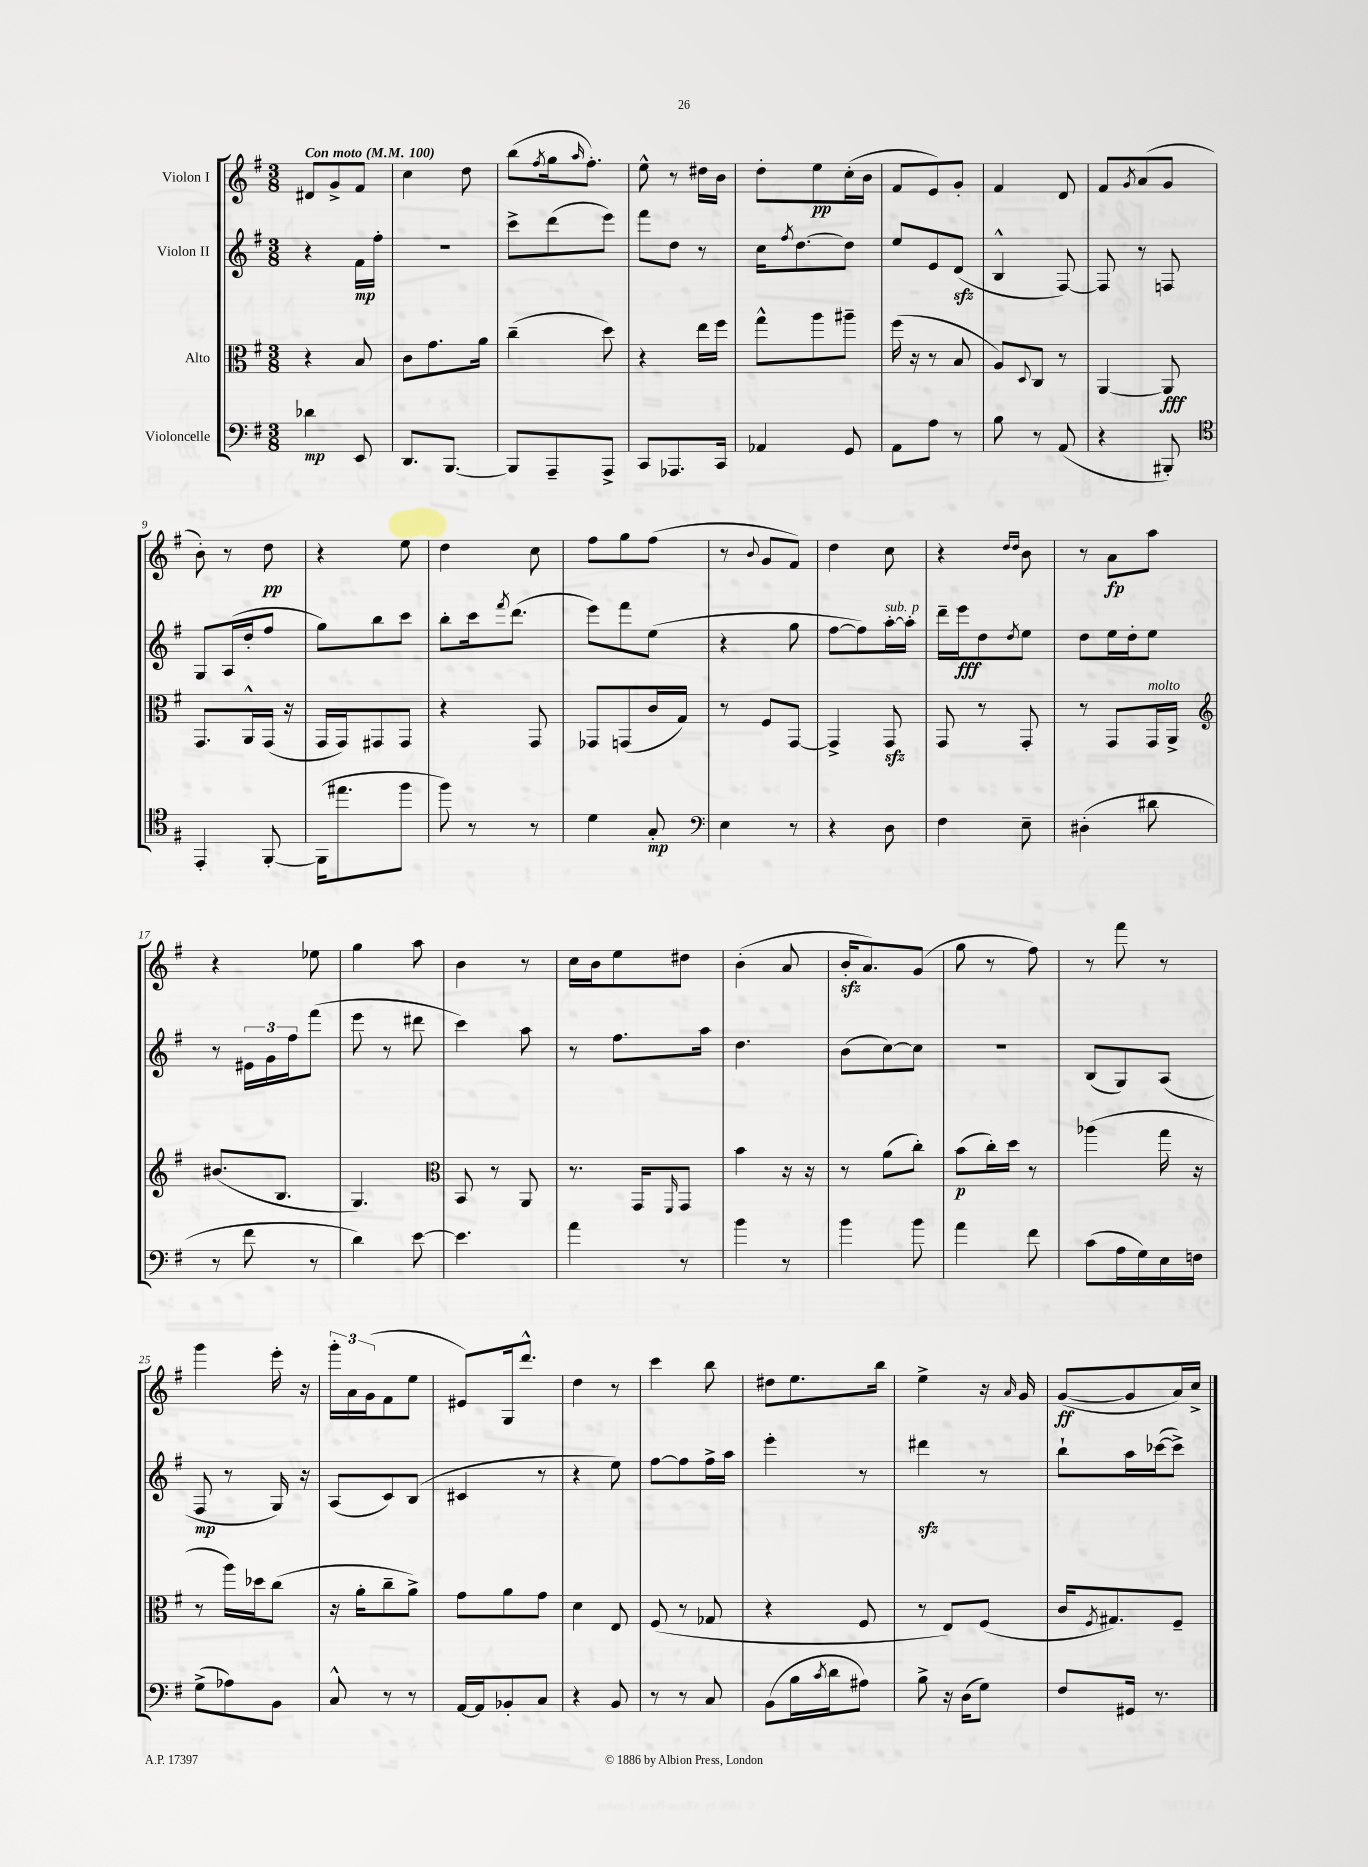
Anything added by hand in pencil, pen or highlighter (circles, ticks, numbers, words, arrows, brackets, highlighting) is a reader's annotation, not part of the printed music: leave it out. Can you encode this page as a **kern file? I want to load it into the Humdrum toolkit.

**kern	**dynam	**kern	**dynam	**kern	**dynam	**kern	**dynam
*part4	*part4	*part3	*part3	*part2	*part2	*part1	*part1
*staff4	*staff4	*staff3	*staff3	*staff2	*staff2	*staff1	*staff1
*I"Violoncelle	*	*I"Alto	*	*I"Violon II	*	*I"Violon I	*
*clefF4	*	*clefC3	*	*clefG2	*	*clefG2	*
*k[f#]	*	*k[f#]	*	*k[f#]	*	*k[f#]	*
*M3/8	*	*M3/8	*	*M3/8	*	*M3/8	*
*MM100	*	*MM100	*	*MM100	*	*MM100	*
=1	=1	=1	=1	=1	=1	=1	=1
!	!	!	!	!	!	!LO:TX:a:B:t=Con moto	!
4d-X\	mp	4r	.	4r	.	8d#X/L	.
.	.	.	.	.	.	8g^/	.
8EE/	.	8B/	.	16f#\LL	mp	8f#/J	.
.	.	.	.	16ff#'\JJ	.	.	.
=2	=2	=2	=2	=2	=2	=2	=2
8.DD/L	.	8c\L	.	4.r	.	4cc\	.
.	.	8.g\	.	.	.	.	.
[8.BBB/J	.	.	.	.	.	.	.
.	.	.	.	.	.	8dd\	.
.	.	16a\Jk	.	.	.	.	.
=3	=3	=3	=3	=3	=3	=3	=3
8BBB/L]	.	(4cc~\	.	8ccc^\L	.	(8bb\L	.
.	.	.	.	.	.	8qff#/	.
8AAA~/	.	.	.	(8ddd\	.	16gg\k	.
.	.	.	.	.	.	16qqaa/	.
.	.	.	.	.	.	8.ff#'\J)	.
8AAA^/J	.	8dd\)	.	8eee\J)	.	.	.
=4	=4	=4	=4	=4	=4	=4	=4
8CC/L	.	4r	.	8fff#\L	.	8ee^^\	.
8.AAA-X/	.	.	.	8dd\J	.	8r	.
.	.	16ee\LL	.	8r	.	16dd#X\LL	.
16CC/Jk	.	16ff#\JJ	.	.	.	16b\JJ	.
=5	=5	=5	=5	=5	=5	=5	=5
4AA-X/	.	8gg^^\L	.	16cc\KL	.	8dd'\L	.
.	.	.	.	8qff#/	.	.	.
.	.	.	.	[8.dd\	.	.	.
.	.	8aa\	.	.	.	8ee\	pp
8GG/	.	8aa#X~\J	.	8dd\J]	.	(16cc'\L	.
.	.	.	.	.	.	16b\JJ	.
=6	=6	=6	=6	=6	=6	=6	=6
8AA\L	.	(16ff#\	.	8ee/L	.	8f#/L	.
.	.	16r	.	.	.	.	.
8A\J	.	8r	.	8e/	.	8e/)	.
8r	.	8B/	.	(8dzz/J	.	8g'/J	.
=7	=7	=7	=7	=7	=7	=7	=7
8B\	.	8A/L)	.	4B^^/	.	4f#/	.
.	.	8qqD/	.	.	.	.	.
8r	.	8C/J	.	.	.	.	.
(8AA/	.	8r	.	[8F#/)	.	8d/	.
=8	=8	=8	=8	=8	=8	=8	=8
4r	.	[4AA/	.	8F#/]	.	8f#/L	.
.	.	.	.	.	.	8qg/	.
.	.	.	.	8r	.	(8a/	.
8BBB#X'/)	.	8AA/]	fff	8Fn/	.	8g/J	.
!!LO:LB:g=z
=9	=9	=9	=9	=9	=9	=9	=9
*clefC4	*	*	*	*	*	*	*
4EE'/	.	8.GG/L	.	8G/L	.	8b'\)	.
.	.	.	.	(16A/L	.	8r	.
.	.	16AA^^/L	.	16dd'/J	.	.	.
[8FF#'/	.	(16GG/JJ	.	8ff#/J	.	8dd\	pp
.	.	16r	.	.	.	.	.
=10	=10	=10	=10	=10	=10	=10	=10
(16FF#\KL]	.	16GG/LL	.	8gg\L)	.	4r	.
8.ee#X\	.	16GG/J)	.	.	.	.	.
.	.	8GG#X/	.	8bb\	.	.	.
8ff#\J	.	8GG#/J	.	8ccc\J	.	8ee\	.
=11	=11	=11	=11	=11	=11	=11	=11
8ff#\)	.	4r	.	8bb'\L	.	4dd\	.
8r	.	.	.	16ccc\k	.	.	.
.	.	.	.	8qfff#/	.	.	.
.	.	.	.	(8.ddd\J	.	.	.
8r	.	8GG/	.	.	.	8cc\	.
=12	=12	=12	=12	=12	=12	=12	=12
4d\	.	8GG-X/L	.	8eee\L)	.	8ff#\L	.
.	.	(8GGn/	.	8fff#\	.	8gg\	.
8G'/	mp	16c/L	.	(8ee\J	.	(8ff#\J	.
.	.	16G/JJ)	.	.	.	.	.
=13	=13	=13	=13	=13	=13	=13	=13
*clefF4	*	*	*	*	*	*	*
4E\	.	8r	.	4r	.	8r	.
.	.	.	.	.	.	8qqb/	.
.	.	8F#/L	.	.	.	8g/L	.
8r	.	[8GG/J	.	8gg\	.	8f#/J)	.
=14	=14	=14	=14	=14	=14	=14	=14
4r	.	4GG^/]	.	[8ff#\L	.	4dd\	.
.	.	.	.	8ff#\])	.	.	.
!	!	!	!	!LO:TX:a:i:t=sub. p	!	!	!
8D\	.	8GGzz/	.	[16aa'\L	.	8cc\	.
.	.	.	.	16aa'\JJ]	.	.	.
=15	=15	=15	=15	=15	=15	=15	=15
4F#\	.	8GG/	.	16ddd~\LL	.	4r	.
.	.	.	.	16eee\J	fff	.	.
.	.	8r	.	8dd\	.	.	.
.	.	.	.	.	.	16qqdd/LL	.
.	.	.	.	8qdd/	.	16qqdd/JJ	.
8E~\	.	8GG'/	.	8ee\J	.	8b\	.
=16	=16	=16	=16	=16	=16	=16	=16
(4D#X'\	.	8r	.	8dd\L	.	8r	.
.	.	8GG/L	.	16ee\L	.	8a\L	fp
.	.	.	.	16dd'\J	.	.	.
!	!	!LO:TX:a:i:t=molto	!	!	!	!	!
8d#X\	.	16GG/L	.	8ee\J	.	8aa\J	.
.	.	16AA^/JJ	.	.	.	.	.
!!LO:LB:g=z
=17	=17	=17	=17	=17	=17	=17	=17
*	*	*clefG2	*	*	*	*	*
8r	.	(8.b#X/L	.	8r	.	4r	.
8f#\	.	.	.	24e#X\LL	.	.	.
.	.	.	.	24g\	.	.	.
.	.	8.B/J	.	.	.	.	.
.	.	.	.	24ff#\J	.	.	.
8r	.	.	.	(8fff#\J	.	8ee-X\	.
=18	=18	=18	=18	=18	=18	=18	=18
4d\)	.	4.G/)	.	8eee\	.	4gg\	.
.	.	.	.	8r	.	.	.
[8e\	.	.	.	8ddd#X\	.	8aa\	.
=19	=19	=19	=19	=19	=19	=19	=19
*	*	*clefC3	*	*	*	*	*
4.e\]	.	8BB/	.	4ccc\)	.	4b\	.
.	.	8r	.	.	.	.	.
.	.	8AA/	.	8aa\	.	8r	.
=20	=20	=20	=20	=20	=20	=20	=20
4a\	.	8.r	.	8r	.	16cc\LL	.
.	.	.	.	.	.	16b\J	.
.	.	.	.	8.ff#\L	.	8ee\	.
.	.	16GG/KL	.	.	.	.	.
.	.	16qqFF#/	.	.	.	.	.
8r	.	8GG/J	.	.	.	8dd#X\J	.
.	.	.	.	16aa\Jk	.	.	.
=21	=21	=21	=21	=21	=21	=21	=21
4b\	.	4b\	.	4.dd\	.	(4b'\	.
8r	.	16r	.	.	.	8a/	.
.	.	16r	.	.	.	.	.
=22	=22	=22	=22	=22	=22	=22	=22
4b\	.	8r	.	(8b\L	.	16bzz'/KL	.
.	.	.	.	.	.	8.a/)	.
.	.	(8a\L	.	[8cc\)	.	.	.
8b\	.	8cc'\J)	.	8cc\J]	.	(8g/J	.
=23	=23	=23	=23	=23	=23	=23	=23
4a\	.	(8b\L	p	4.r	.	8gg\	.
.	.	16cc'\L)	.	.	.	8r	.
.	.	16dd\JJ	.	.	.	.	.
8f#\	.	8r	.	.	.	8ff#\)	.
=24	=24	=24	=24	=24	=24	=24	=24
(8c\L	.	(4aa-X\	.	(8B/L	.	8r	.
16A\L	.	.	.	8G/)	.	8fff#\	.
16G\)	.	.	.	.	.	.	.
16E\	.	16gg\	.	(8A/J	.	8r	.
16Fn\JJ	.	16r	.	.	.	.	.
!!LO:LB:g=z
=25	=25	=25	=25	=25	=25	=25	=25
(8G^\L	.	8r	.	8F#/	mp	4ggg\	.
8A-X\)	.	16aa\LL)	.	8r	.	.	.
.	.	16dd-X\J	.	.	.	.	.
8BB\J	.	(8cc\J	.	16G/)	.	16eee'\	.
.	.	.	.	16r	.	16r	.
=26	=26	=26	=26	=26	=26	=26	=26
8C^^/	.	16r	.	(8A/L	.	24ggg'\LL	.
.	.	.	.	.	.	24a\	.
.	.	16a'\KL	.	.	.	.	.
.	.	.	.	.	.	(24g\J	.
8r	.	8cc~\	.	8c/)	.	8f#\	.
8r	.	8a^\J)	.	(8B/J	.	8ee\J	.
=27	=27	=27	=27	=27	=27	=27	=27
[16AA/LL	.	8g\L	.	4c#X/	.	8e#X/L)	.
16AA/J]	.	.	.	.	.	.	.
8BB-X'/	.	8a\	.	.	.	16G/k	.
.	.	.	.	.	.	8.ddd^^/J	.
8C/J	.	8g\J	.	8r	.	.	.
=28	=28	=28	=28	=28	=28	=28	=28
4r	.	4d\	.	4r	.	4dd\	.
8BB/	.	8E/	.	8ee\)	.	8r	.
=29	=29	=29	=29	=29	=29	=29	=29
8r	.	(8F#/	.	[8ff#\L	.	4ccc\	.
8r	.	8r	.	8ff#\]	.	.	.
8C/	.	8G-X/	.	16ff#^\L	.	8bb\	.
.	.	.	.	16aa\JJ	.	.	.
=30	=30	=30	=30	=30	=30	=30	=30
(8BB\L	.	4r	.	4eee'\	.	8dd#X\L	.
16B\L	.	.	.	.	.	8.ee\	.
8qc/	.	.	.	.	.	.	.
16d\J	.	.	.	.	.	.	.
8A#X\J)	.	8F#/	.	8r	.	.	.
.	.	.	.	.	.	16bb\Jk	.
=31	=31	=31	=31	=31	=31	=31	=31
8B^\	.	8r	.	4ddd#Xzz\	.	4ee^\	.
16r	.	8E/L)	.	.	.	.	.
(16D\KL	.	.	.	.	.	.	.
8G\J)	.	(8F#/J	.	8r	.	16r	.
.	.	.	.	.	.	16qqa/	.
.	.	.	.	.	.	16g/	.
=32	=32	=32	=32	=32	=32	=32	=32
8F#/L	.	16c/KL	.	8bb`\L	.	([8g/L	ff
.	.	8qF#/	.	.	.	.	.
.	.	8.G#X/)	.	.	.	.	.
16GG#X/Jk	.	.	.	16aa\L	.	8g/]	.
8.r	.	.	.	([16ccc-X\J	.	.	.
.	.	8F#~/J	.	8ccc-^\J])	.	16a/L)	.
.	.	.	.	.	.	16cc^/JJ	.
==	==	==	==	==	==	==	==
*-	*-	*-	*-	*-	*-	*-	*-
